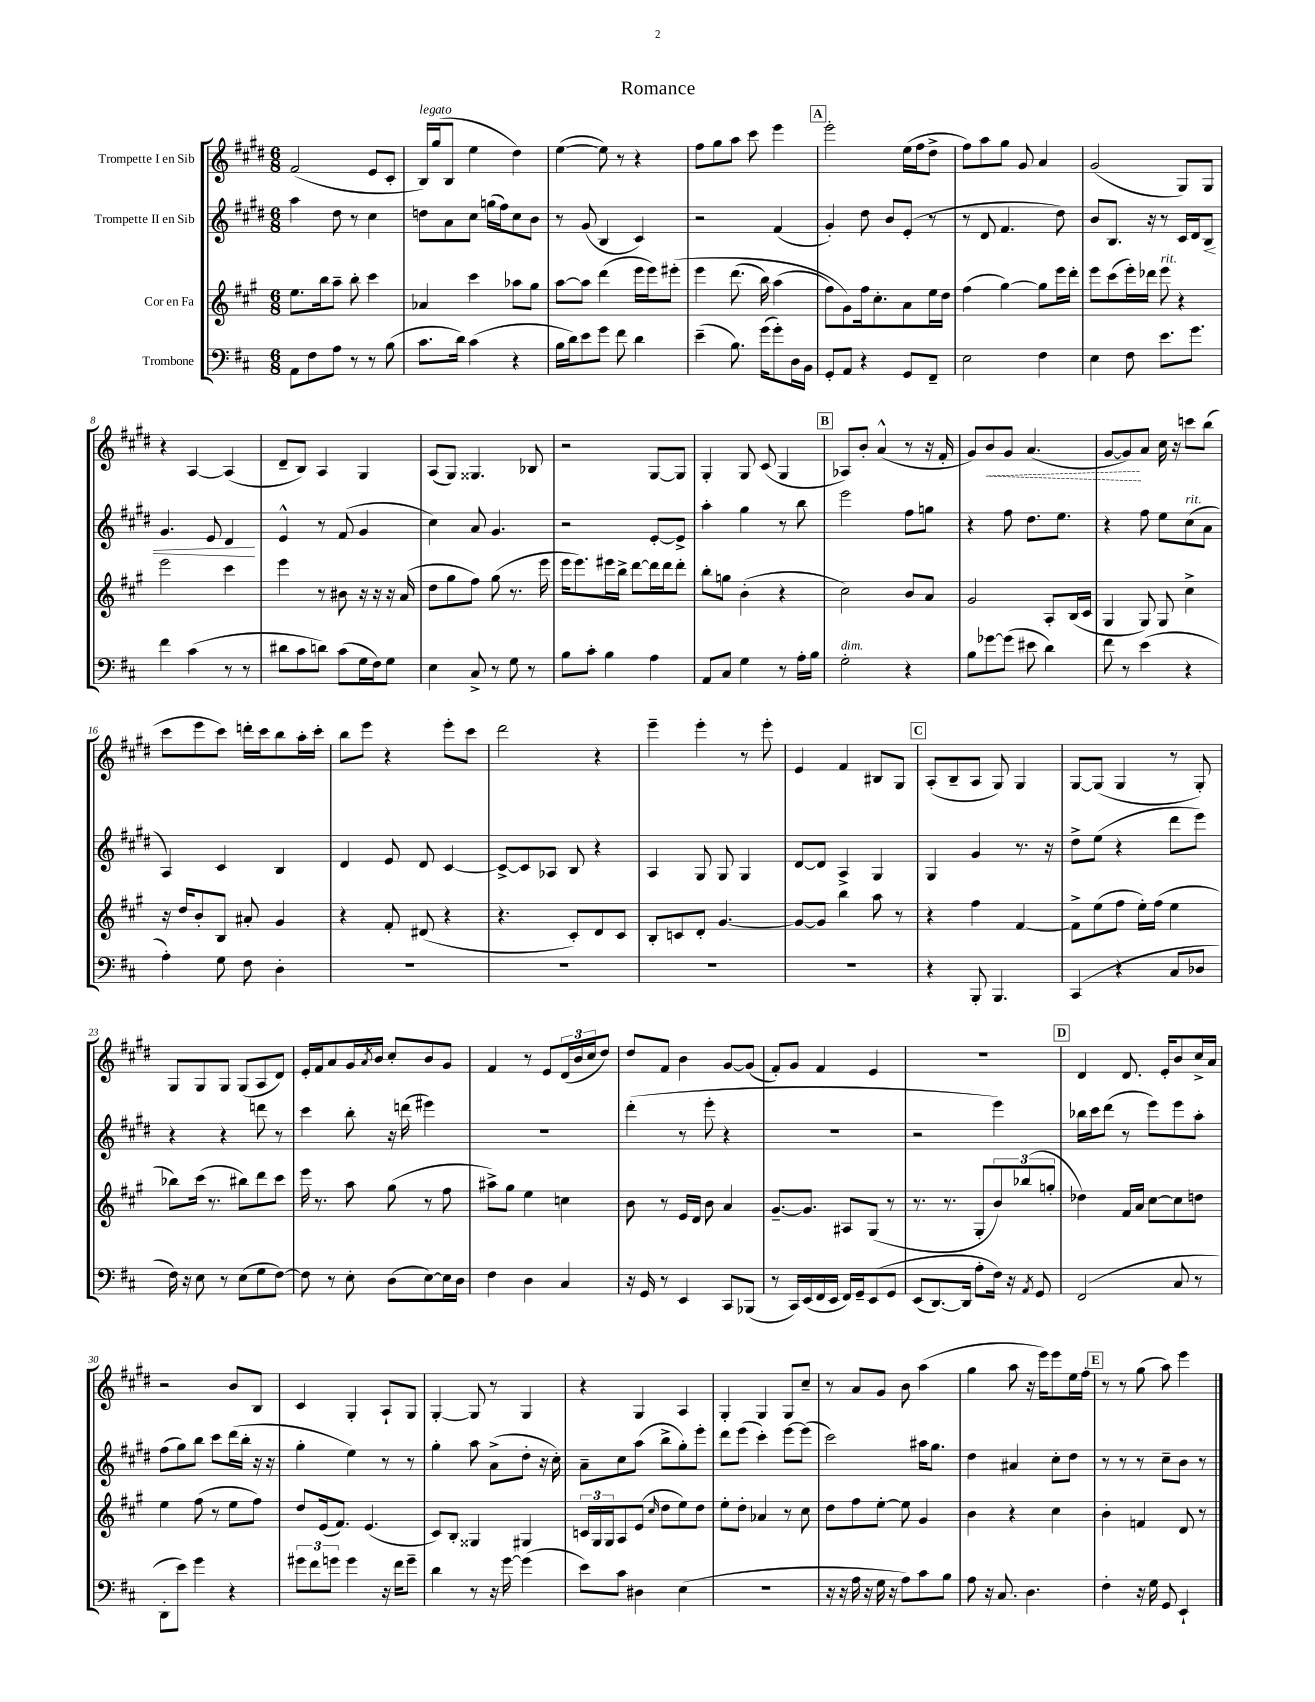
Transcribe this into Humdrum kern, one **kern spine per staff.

**kern	**kern	**kern	**kern
*staff4	*staff3	*staff2	*staff1
*clefF4	*clefG2	*clefG2	*clefG2
*k[f#c#]	*k[f#c#g#]	*k[f#c#g#d#]	*k[f#c#g#d#]
*M6/8	*M6/8	*M6/8	*M6/8
8AA	8.ee	4aa	(2f#
8F#	.	.	.
.	16bb	.	.
8A	8aa~	8dd#	.
8r	8bb'	8r	.
8r	4ccc#	4cc#	8e
(8B	.	.	8c#'
=	=	=	=
8.c#	4a-	8dd	16B)
.	.	.	(16gg#
.	.	8a	8B
16d)	.	.	.
(4c#	4ccc#	8cc#	4ee
.	.	(16gg	.
.	.	16ff#)	.
4r	8aa-	8cc#	4dd#)
.	8gg#	8b	.
=	=	=	=
16B	[8aa	8r	([4ee
16d)	.	.	.
8e	8aa]	(8g#	.
8g	(4ddd	4B	8ee])
8f#	.	.	8r
4d	16eee	4c#)	4r
.	16eee)	.	.
.	&(8eee#'	.	.
=	=	=	=
(4e~	4eee	2r	8ff#
.	.	.	8gg#
8.B)	(8.ddd	.	8aa
.	.	.	8ccc#
(16g	16bb)	.	.
8g')	(4aa	(4f#	4eee
16D	.	.	.
16BB	.	.	.
=	=	=	=
8GG'	8ff#)	4g#')	2eee'
8AA	8g#&)	.	.
4r	16ff#	8dd#	.
.	8.cc#'	.	.
.	.	8b	.
8GG	8a	(8e'	(16ee
.	.	.	16ff#
8FF#~	16ee	8r	8dd#^
.	16dd	.	.
=	=	=	=
2E	(4ff#	8r	8ff#)
.	.	8d#	8aa
.	[4gg#)	4.f#	8gg#
.	.	.	8g#
4F#	8gg#]	.	4a
.	16eee	8dd#)	.
.	16ddd'	.	.
=	=	=	=
4E	8eee	8b	(2g#
.	(8ccc#	8.B	.
8F#	16eee')	.	.
.	16ddd-	16r	.
8.e	8eee	8r	.
.	4r	16c#	8G#)
8.g	.	16d#	.
.	.	8B	8G#
=	=	=	=
4f#	2eee	4.g#	4r
(4c#	.	.	[4A
.	.	8e	.
8r	4ccc#	4d#	(4A]
8r	.	.	.
=	=	=	=
8d#	4eee	4e^^	8d#~
8c#	.	.	8B)
8d)	8r	8r	4A
(8c#	8b#	(8f#	.
16G	16r	4g#	4G#
16F#)	16r	.	.
8G	16r	.	.
.	(16a	.	.
=	=	=	=
4E	8dd	4cc#)	(8A
.	8gg#	.	8G#)
8C#^	8ff#)	8a	4.G##
8r	(8gg#	4.g#	.
8G	8.r	.	.
8r	.	.	8B-
.	16eee	.	.
=	=	=	=
8B	16eee	2r	2r
.	8.eee)	.	.
8c#'	.	.	.
4B	16eee#	.	.
.	16bb^	.	.
.	[8ddd	.	.
4A	16ddd]	[8e'	[8G#
.	16ddd	.	.
.	8ddd'	8e^]	8G#]
=	=	=	=
8AA	8bb'	4aa'	4G#'
8C#	8gg	.	.
4G	(4b'	4gg#	8G#
.	.	.	(8c#
8r	4r	8r	4G#
16A'	.	8bb	.
16B	.	.	.
=	=	=	=
2G'	2cc#)	2eee	8A-)
.	.	.	8b'
.	.	.	(4a^^
4r	8b	8ff#	8r
.	8a	8gg	16r
.	.	.	16f#'
=	=	=	=
8B	2g#	4r	8g#)
[8g-	.	.	8b
(8g-]	.	8ff#	8g#
8e#	.	8.dd#	(4.a
4d)	8A'	.	.
.	.	8.ee	.
.	(16B	.	.
.	16c#	.	.
=	=	=	=
8f#	4G#	4r	[8g#
8r	.	.	8g#])
(4e	8G#)	8ff#	8a
.	8G#	8ee	16cc#
.	.	.	16r
4r	4cc#^	(8cc#	8ccc
.	.	8a	(8bb
=	=	=	=
4A')	16r	4A)	8ccc#
.	16dd	.	.
.	8b'	.	8eee
8G	8B	4c#	8ccc#)
8F#	8a#'	.	16ddd'
.	.	.	16ccc#
4D'	4g#	4B	8bb
.	.	.	16aa'
.	.	.	16ccc#'
=	=	=	=
2.r	4r	4d#	8bb
.	.	.	8eee
.	8f#'	8e	4r
.	(8d#	8d#	.
.	4r	[4c#	8eee'
.	.	.	8ccc#
=	=	=	=
2.r	4.r	8c#^_	2ddd#
.	.	8c#]	.
.	.	8A-	.
.	8c#')	8B	.
.	8d	4r	4r
.	8c#	.	.
=	=	=	=
2.r	8B'	4A	4eee~
.	8c	.	.
.	8d'	8G#	4eee'
.	[4.g#	8G#	.
.	.	4G#	8r
.	.	.	8eee'
=	=	=	=
2.r	8g#_	[8d#	4e
.	8g#]	8d#]	.
.	4bb	4A^	4f#
.	8aa	4G#	8B#
.	8r	.	8G#
=	=	=	=
4r	4r	4G#	(8A'
.	.	.	8B~
8BBB'	4ff#	4g#	8A
4.BBB	.	.	8G#)
.	[4f#	8.r	4G#
.	.	16r	.
=	=	=	=
(4CC#	8f#^]	8dd#^	[8G#
.	(8ee	(8ee	(8G#]
4r	8ff#	4r	4G#
.	16ee')	.	.
.	(16ff#	.	.
8C#	4ee	8ddd#	8r
8D-	.	8eee)	8G#')
=	=	=	=
16F#)	8bb-)	4r	8G#
16r	.	.	.
8E	(16ccc#	.	8G#
.	8.r	.	.
8r	.	4r	8G#
(8E	8bb#)	.	(8G#
8G	8ddd	8ddd	8A
[8F#)	8ccc#	8r	8d#)
=	=	=	=
8F#]	16eee	4ccc#	16e'
.	8.r	.	16f#
8r	.	.	8a
8E'	8aa	8bb'	16g#
.	.	.	8qa
.	.	.	16b
(8D	(8gg#	16r	8cc#'
.	.	(16ddd	.
[8E)	8r	4eee#)	8b
16E]	8ff#	.	8g#
16D	.	.	.
=	=	=	=
4F#	8aa#^)	2.r	4f#
.	8gg#	.	.
4D	4ee	.	8r
.	.	.	8e
4C#	4cc	.	(24d#
.	.	.	24b
.	.	.	24cc#
.	.	.	8dd#)
=	=	=	=
16r	8b	(4ddd#'	8dd#
16GG	.	.	.
8r	8r	.	8f#
4EE	16e	8r	4b
.	16d	.	.
.	8b	8eee'	.
8CC#	4a	4r	[8g#
(8BBB-	.	.	(8g#]
=	=	=	=
8r	[8.g#~	2.r	8f#')
16CC#)	.	.	8g#
(16EE	8.g#]	.	.
16FF#	.	.	4f#
16EE	.	.	.
16FF#)	8A#	.	.
16GG~	.	.	.
&(8EE	(8G#	.	4e
8GG	8r	.	.
=	=	=	=
(8EE	8.r	2r	2.r
[8.DD)	.	.	.
.	8.r	.	.
16DD]	.	.	.
8A'	8G#'	.	.
16F#&)	12b)	4eee)	.
16r	.	.	.
.	(12bb-	.	.
8qAA	.	.	.
8GG	.	.	.
.	12gg'	.	.
=	=	=	=
(2FF#	4dd-)	16bb-	4d#
.	.	16ccc#	.
.	.	(8ddd#	.
.	16f#	8r	8.d#
.	16a	.	.
.	[8cc#	8eee)	.
.	.	.	16e'
8C#	8cc#]	8eee	8b
8r	8dd	8aa'	16cc#^
.	.	.	16a
=	=	=	=
8DD'	4ee	(8ff#	2r
8e)	.	8gg#)	.
4g	(8ff#	8bb	.
.	8r	8ccc#	.
4r	8ee	(16ddd#	8b
.	.	16bb'	.
.	8ff#)	16r	8B
.	.	16r	.
=	=	=	=
12g#	8dd	4gg#'	4c#
12f#	.	.	.
.	(16e	.	.
12g	.	.	.
.	8.f#)	.	.
4g	.	4ee)	4G#'
.	(4.e	.	.
16r	.	8r	8A`
16f#	.	.	.
8g~	.	8r	8G#
=	=	=	=
4d	8c#)	4gg#'	[4G#'
.	8B'	.	.
8r	4G##	8aa	8G#]
16r	.	(8a^	8r
[16g	.	.	.
(4g]	4G#	8dd#'	4G#
.	.	16r	.
.	.	16cc#')	.
=	=	=	=
8e)	24c	8a~	4r
.	24G#	.	.
.	24G#	.	.
8c#	8A	8cc#	.
4D#	(8e	(8aa	4G#
.	16qqcc#	.	.
.	8dd	8bb^	.
(4E	8ee)	8gg#')	4A
.	8dd	8eee'	.
=	=	=	=
2.r	8ee'	8ddd#	4G#'
.	8dd'	(8eee	.
.	4a-	4ccc#')	4G#
.	8r	[8eee	8G#
.	8cc#	(8eee]	8cc#~
=	=	=	=
16r	8dd	2ccc#)	8r
16r	.	.	.
16A	8ff#	.	8a
16r	.	.	.
16G	[8ee'	.	8g#
16r	.	.	.
8A)	8ee]	.	8b
8c#	4g#	16aa#	(4aa
.	.	8.gg#	.
8B	.	.	.
=	=	=	=
8A	4b	4dd#	4gg#
16r	.	.	.
8.C#	.	.	.
.	4r	4a#	8aa
4.D	.	.	16r
.	.	.	16eee)
.	4cc#	8cc#'	8eee
.	.	8dd#	16ee
.	.	.	16ff#'
=	=	=	=
4F#'	4b'	8r	8r
.	.	8r	8r
16r	4f	8r	(8gg#
16G	.	.	.
8GG	.	8cc#~	8aa)
4EE`	8d	8b	4eee
.	8r	8r	.
==	==	==	==
*-	*-	*-	*-
